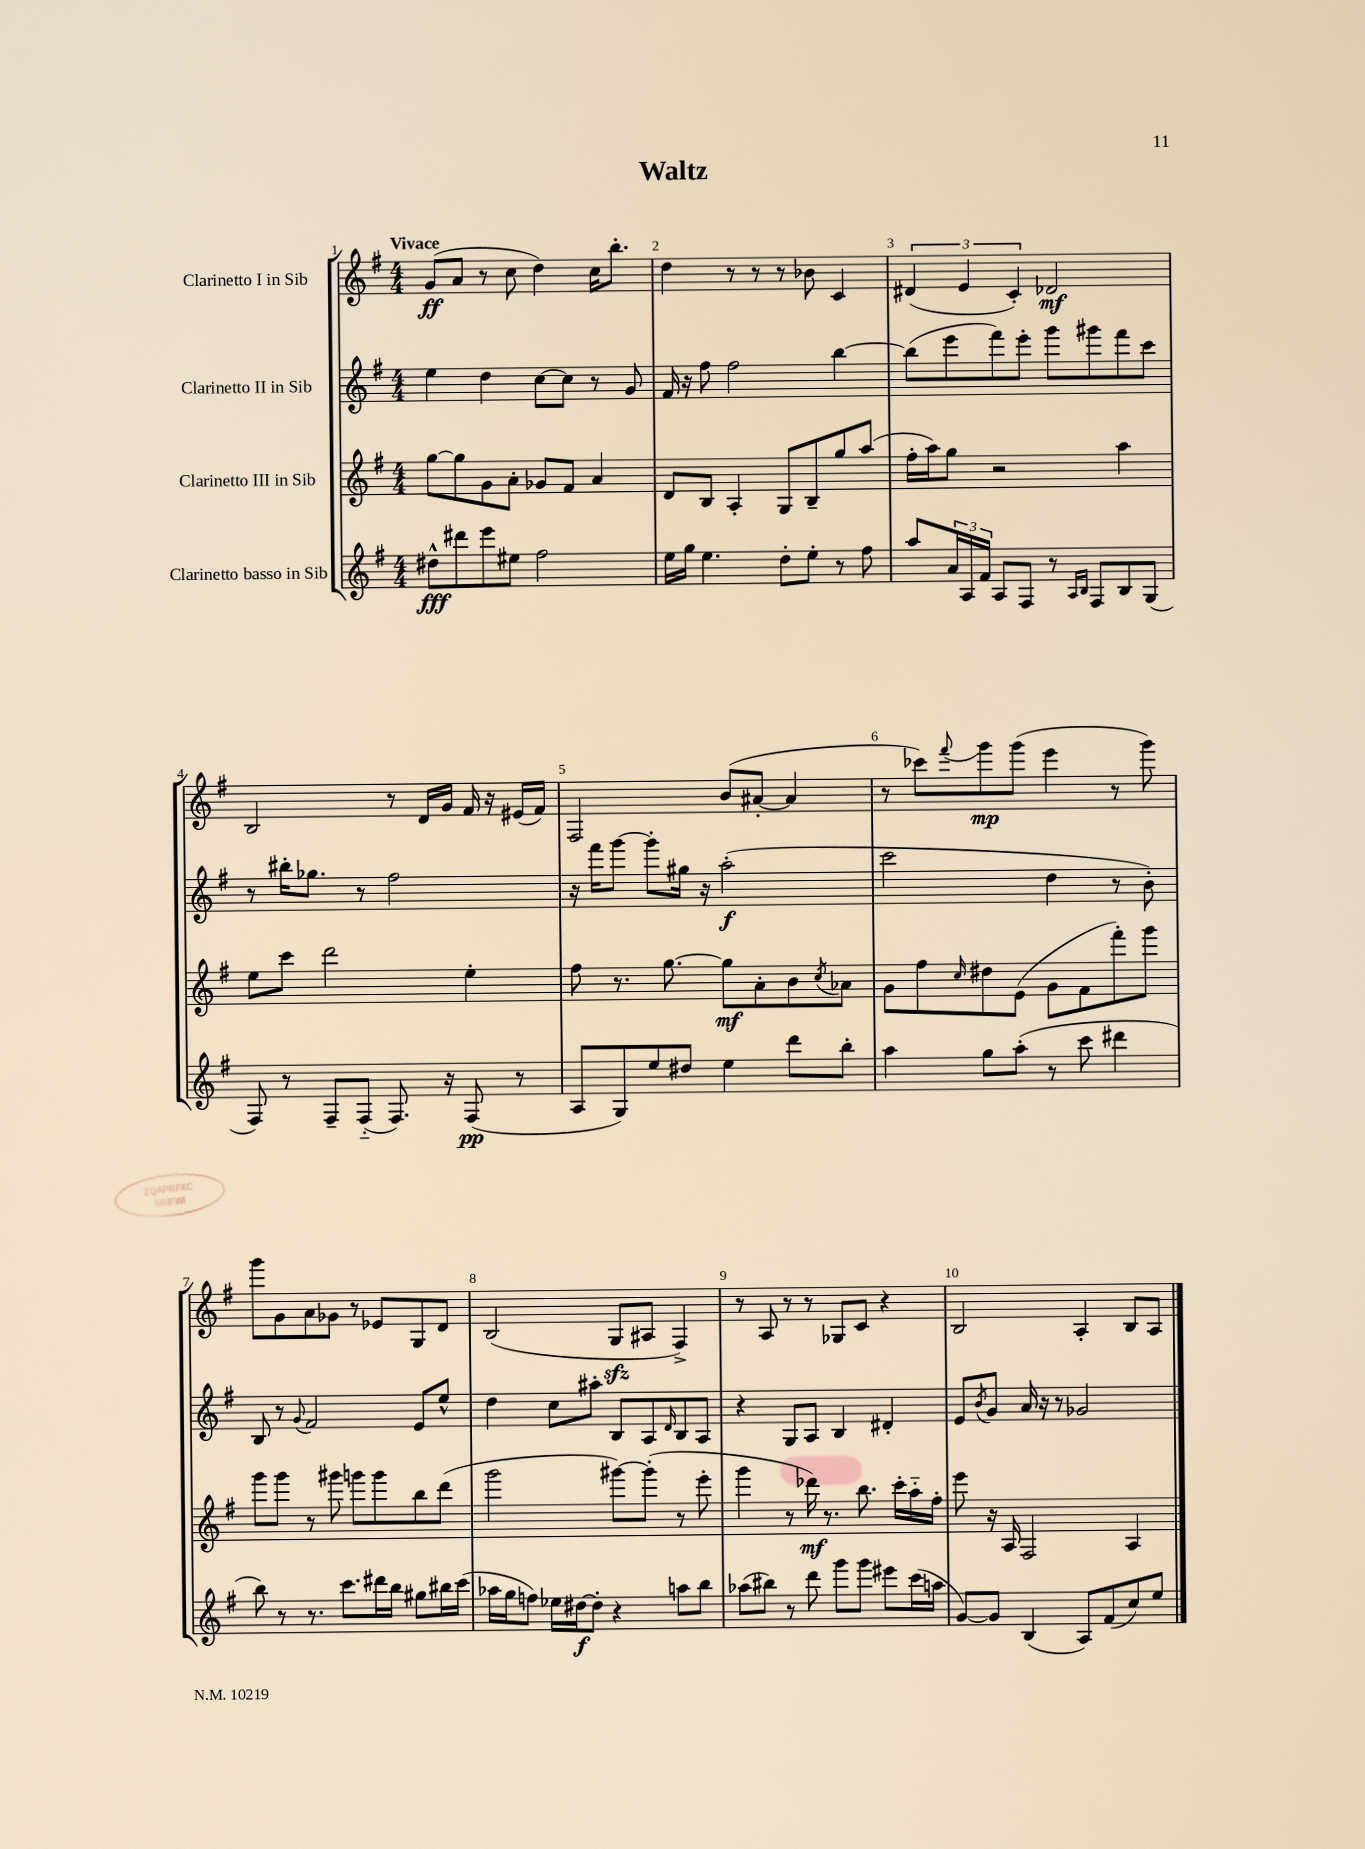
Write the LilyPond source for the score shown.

\header { title = "Waltz" }
<<
\new StaffGroup <<
\new Staff = "s0" \with { instrumentName = "Clarinetto I in Sib" } {
    \clef treble \key g \major \numericTimeSignature \time 4/4 \tempo "Vivace"
    g'8\ff( a'8 r8 c''8 d''4) c''16 b''8.-. |
    d''4 r8 r8 r8 bes'8 c'4 |
    \tuplet 3/2 { dis'4( e'4 c'4-.) } des'2\mf |
    b2 r8 d'16 g'16 fis'16 r16 eis'16( fis'16) |
    fis2 b'8( ais'8~-. ais'4 |
    r8 ces'''8) \appoggiatura { fis'''8 } g'''8\mp g'''8( e'''4 r8 g'''8) |
    g'''8 g'8 a'8 ges'8 r8 ees'8 g8 d'8 |
    b2( g8\sfz ais8 fis4->) |
    r8 a8 r8 r8 ges8 c'8 r4 |
    b2 a4-. b8 a8 \bar "|." |
}
\new Staff = "s1" \with { instrumentName = "Clarinetto II in Sib" } {
    \clef treble \key g \major \numericTimeSignature \time 4/4
    e''4 d''4 c''8~ c''8 r8 g'8 |
    fis'16 r16 fis''8 fis''2 b''4~ |
    b''8( e'''8 fis'''8) e'''8-. g'''8 gis'''8 fis'''8 c'''8 |
    r8 bis''16-. ges''8. r8 fis''2 |
    r16 fis'''16 g'''8~ g'''8-. gis''16 r16 a''2-.\f( |
    c'''2 d''4 r8 b'8-.) |
    b8 r8 \appoggiatura { g'8 } fis'2 e'8 e''8-^ |
    d''4 c''8 ais''8-. b8 a8 \grace { d'16 } b8 a8 |
    r4 g8 a8 b4 dis'4-. |
    e'8 \acciaccatura { b'8 } g'8 a'16 r16 r8 ges'2 \bar "|." |
}
\new Staff = "s2" \with { instrumentName = "Clarinetto III in Sib" } {
    \clef treble \key g \major \numericTimeSignature \time 4/4
    g''8~ g''8 g'8 a'8-. ges'8 fis'8 a'4 |
    d'8 b8 a4-. g8 b8-- g''8 a''8( |
    fis''16-. a''16) g''8 r2 a''4 |
    e''8 c'''8 d'''2 e''4-. |
    fis''8 r8. g''8.~ g''8\mf a'8-. b'8 \acciaccatura { c''8 } aes'8 |
    g'8 fis''8 \grace { c''16 } dis''8 e'8( g'8 fis'8 fis'''8-.) g'''8 |
    g'''8 g'''8 r8 gis'''8 g'''8 g'''8 b''8 d'''8( |
    g'''2 gis'''8~) gis'''8-.( r8 e'''8-. |
    g'''4 r8 des'''16\mf) r8. b''8. c'''16-. a''16-_ fis''16-. |
    e'''8 r16 a16 fis2 a4 \bar "|." |
}
\new Staff = "s3" \with { instrumentName = "Clarinetto basso in Sib" } {
    \clef treble \key g \major \numericTimeSignature \time 4/4
    dis''8-^\fff dis'''8 e'''8 eis''8 fis''2 |
    e''16 g''16 e''4. d''8-. e''8-. r8 fis''8 |
    a''8 \tuplet 3/2 { a'16 a16 fis'16 } a8 fis8 r8 \grace { a16 b16 } fis8 b8 g8( |
    fis8) r8 fis8-- fis8-_( fis8.) r16 fis8\pp( r8 |
    a8 g8) e''8 dis''8 e''4 d'''8 b''8-. |
    a''4 g''8 a''8-.( r8 c'''8 dis'''4 |
    b''8) r8 r8. c'''8. dis'''16 b''16 gis''8 bis''16 c'''16( |
    aes''16 g''16 f''8) ees''16 dis''16~\f dis''8-. r4 a''8 b''8 |
    aes''8( bis''8) r8 d'''8 g'''8 g'''8 eis'''8 c'''16( a''16 |
    g'8~) g'8 b4( a8) fis'8( c''8) e''8 \bar "|." |
}
>>
>>
\layout { \context { \Score \override BarNumber.break-visibility = ##(#f #t #t) barNumberVisibility = #all-bar-numbers-visible } }
